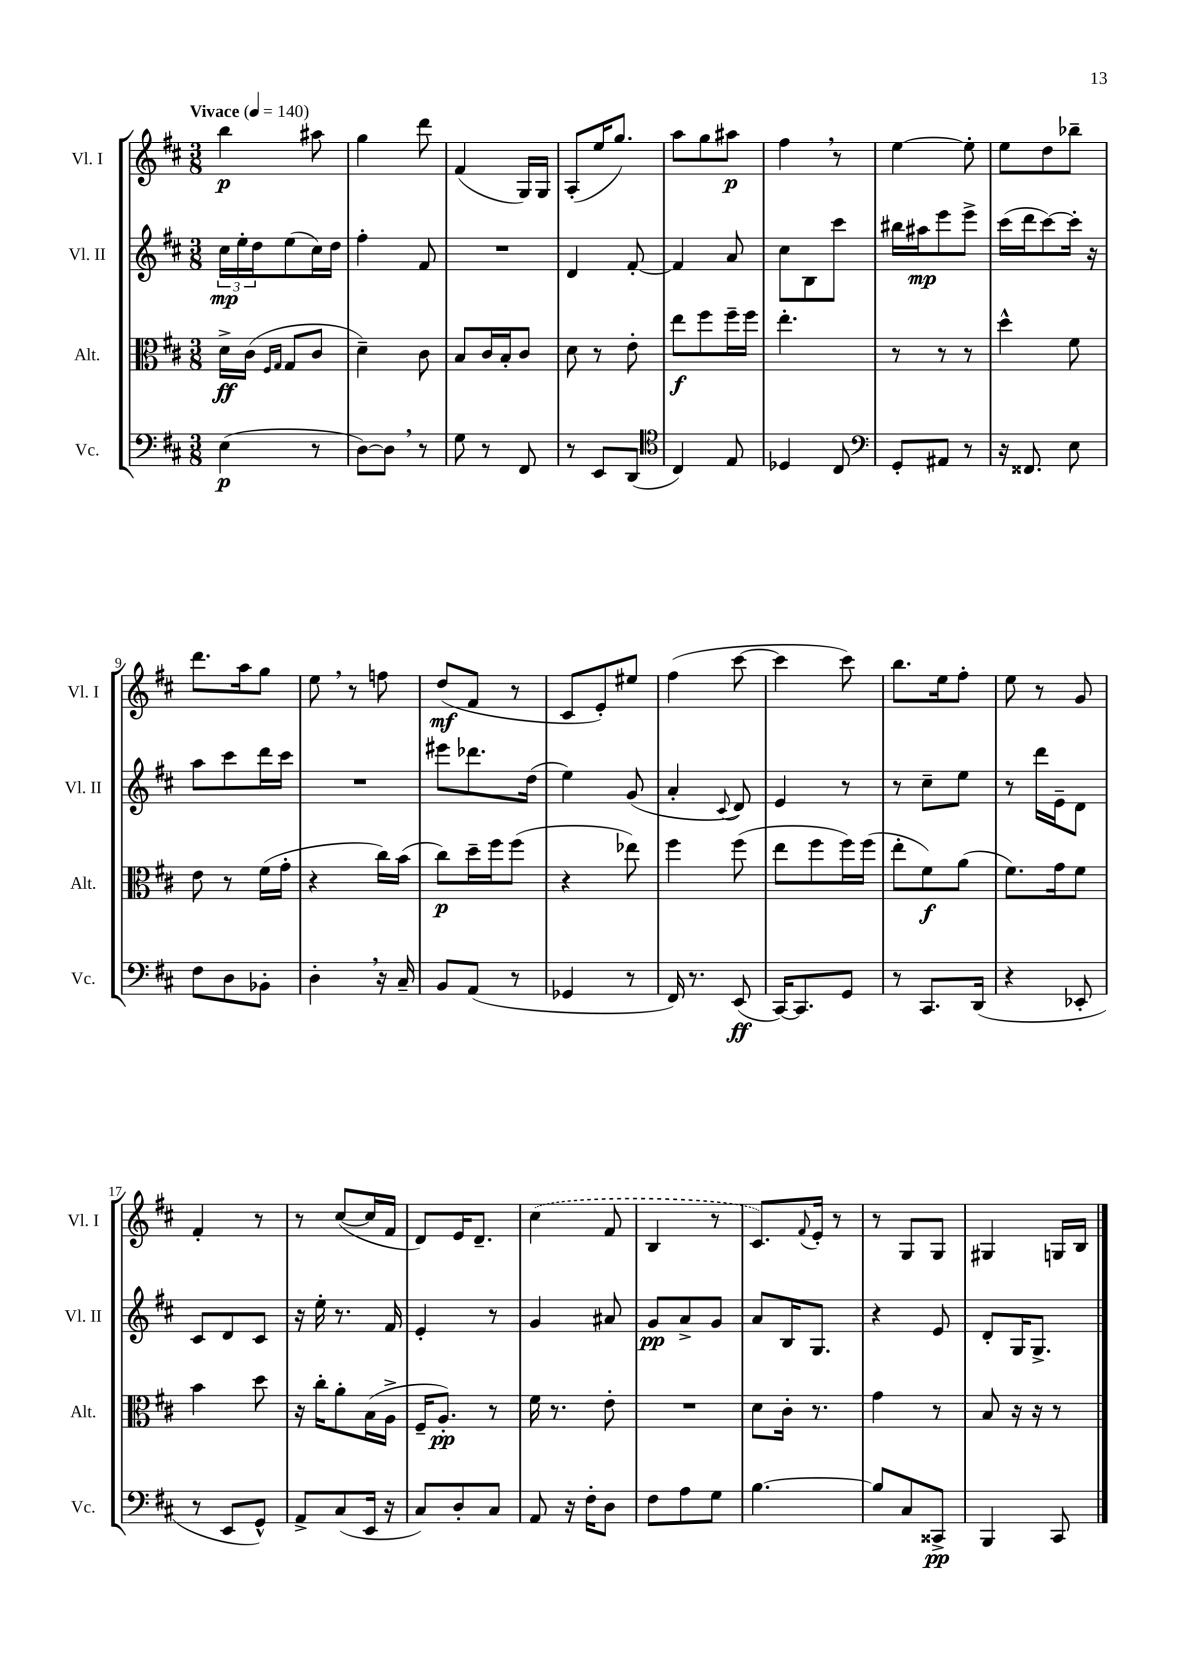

**kern	**dynam	**kern	**dynam	**kern	**dynam	**kern	**dynam
*part4	*part4	*part3	*part3	*part2	*part2	*part1	*part1
*staff4	*staff4	*staff3	*staff3	*staff2	*staff2	*staff1	*staff1
*I"Vc.	*	*I"Alt.	*	*I"Vl. II	*	*I"Vl. I	*
*I'Vc.	*	*I'Alt.	*	*I'Vl. II	*	*I'Vl. I	*
*clefF4	*	*clefC3	*	*clefG2	*	*clefG2	*
*k[f#c#]	*	*k[f#c#]	*	*k[f#c#]	*	*k[f#c#]	*
*M3/8	*	*M3/8	*	*M3/8	*	*M3/8	*
*MM140	*	*MM140	*	*MM140	*	*MM140	*
=1	=1	=1	=1	=1	=1	=1	=1
!	!	!	!	!	!	!LO:TX:a:B:t=Vivace	!
(4E\	p	16d^\LL	ff	24cc#\LL	mp	4bb\	p
.	.	.	.	24ee'\	.	.	.
.	.	(16c#\JJ	.	.	.	.	.
.	.	.	.	24dd\J	.	.	.
.	.	16qqF#/LL	.	.	.	.	.
.	.	16qqG/JJ	.	.	.	.	.
.	.	8G/L	.	(8ee\	.	.	.
8r	.	8c#/J	.	16cc#\L)	.	8aa#X\	.
.	.	.	.	16dd\JJ	.	.	.
=2	=2	=2	=2	=2	=2	=2	=2
[8D\L)	.	4d~\)	.	4ff#'\	.	4gg\	.
8D,\J]	.	.	.	.	.	.	.
8r	.	8c#\	.	8f#/	.	8ddd\	.
=3	=3	=3	=3	=3	=3	=3	=3
8G\	.	8B/L	.	4.r	.	(4f#/	.
8r	.	16c#/L	.	.	.	.	.
.	.	16B'/J	.	.	.	.	.
8FF#/	.	8c#/J	.	.	.	16G/LL)	.
.	.	.	.	.	.	16G/JJ	.
=4	=4	=4	=4	=4	=4	=4	=4
8r	.	8d\	.	4d/	.	(8A'/L	.
8EE/L	.	8r	.	.	.	16ee/K	.
.	.	.	.	.	.	8.gg/J)	.
(8DD/J	.	8e'\	.	[8f#'/	.	.	.
=5	=5	=5	=5	=5	=5	=5	=5
*clefC4	*	*	*	*	*	*	*
4C#/)	.	8ee\L	f	4f#/]	.	8aa\L	.
.	.	8ff#\	.	.	.	8gg\	.
8E/	.	16ff#~\L	.	8a/	.	8aa#X\J	p
.	.	16ff#\JJ	.	.	.	.	.
=6	=6	=6	=6	=6	=6	=6	=6
4D-X/	.	4.ee'\	.	8cc#\L	.	4ff#,\	.
.	.	.	.	8B\	.	.	.
8C#/	.	.	.	8ccc#\J	.	8r	.
=7	=7	=7	=7	=7	=7	=7	=7
*clefF4	*	*	*	*	*	*	*
8GG'/L	.	8r	.	16bb#X\LL	.	[4ee\	.
.	.	.	.	16aa#X\J	mp	.	.
8AA#X/J	.	8r	.	8eee\	.	.	.
8r	.	8r	.	8eee^\J	.	8ee'\]	.
=8	=8	=8	=8	=8	=8	=8	=8
16r	.	4dd^^\	.	(16ccc#\LL	.	8ee\L	.
8.FF##X/	.	.	.	16ddd\J	.	.	.
.	.	.	.	[8ccc#\)	.	8dd\	.
8E\	.	8f#\	.	16ccc#'\Jk]	.	8bb-X~\J	.
.	.	.	.	16r	.	.	.
!!LO:LB:g=z
=9	=9	=9	=9	=9	=9	=9	=9
8F#\L	.	8e\	.	8aa\L	.	8.ddd\L	.
8D\	.	8r	.	8ccc#\	.	.	.
.	.	.	.	.	.	16aa\k	.
8BB-X'\J	.	(16f#\LL	.	16ddd\L	.	8gg\J	.
.	.	16g'\JJ	.	16ccc#\JJ	.	.	.
=10	=10	=10	=10	=10	=10	=10	=10
4D',\	.	4r	.	4.r	.	8ee,\	.
.	.	.	.	.	.	8r	.
16r	.	16cc#\LL)	.	.	.	8ffn\	.
16C#~/	.	(16b\JJ	.	.	.	.	.
=11	=11	=11	=11	=11	=11	=11	=11
8BB/L	.	8cc#\L)	p	8eee#X\L	.	(8dd/L	mf
(8AA/J	.	16dd~\L	.	8.ddd-X\	.	8f#/J	.
.	.	16ff#\J	.	.	.	.	.
8r	.	(8ff#\J	.	.	.	8r	.
.	.	.	.	(16dd\Jk	.	.	.
=12	=12	=12	=12	=12	=12	=12	=12
4GG-X/	.	4r	.	4ee\)	.	8c#/L	.
.	.	.	.	.	.	8e'/)	.
8r	.	8ee-X\)	.	(8g/	.	8ee#X/J	.
=13	=13	=13	=13	=13	=13	=13	=13
16FF#/)	.	4ff#\	.	4a'/	.	(4ff#\	.
8.r	.	.	.	.	.	.	.
.	.	.	.	8qqc#/	.	.	.
(8EE/	ff	(8ff#\	.	8d/)	.	[8ccc#\	.
=14	=14	=14	=14	=14	=14	=14	=14
[16CC#/KL)	.	8ee\L	.	4e/	.	4ccc#\]	.
8.CC#/]	.	.	.	.	.	.	.
.	.	8ff#\	.	.	.	.	.
8GG/J	.	16ff#\L)	.	8r	.	8ccc#\)	.
.	.	(16ff#\JJ	.	.	.	.	.
=15	=15	=15	=15	=15	=15	=15	=15
8r	.	8ee'\L	.	8r	.	8.bb\L	.
8.CC#/L	.	8f#\)	f	8cc#~\L	.	.	.
.	.	.	.	.	.	16ee\k	.
.	.	(8a\J	.	8ee\J	.	8ff#'\J	.
(16DD/Jk	.	.	.	.	.	.	.
=16	=16	=16	=16	=16	=16	=16	=16
4r	.	8.f#\L)	.	8r	.	8ee\	.
.	.	.	.	16ddd\LL	.	8r	.
.	.	16g\k	.	16e~\J	.	.	.
8EE-X'/	.	8f#\J	.	8d\J	.	8g/	.
!!LO:LB:g=z
=17	=17	=17	=17	=17	=17	=17	=17
8r	.	4b\	.	8c#/L	.	4f#'/	.
8EE/L	.	.	.	8d/	.	.	.
8GG^^/J)	.	8dd\	.	8c#/J	.	8r	.
=18	=18	=18	=18	=18	=18	=18	=18
8AA^/L	.	16r	.	16r	.	8r	.
.	.	16cc#'\KL	.	16ee'\	.	.	.
(8C#/	.	8a'\	.	8.r	.	([8cc#/L	.
16EE/Jk	.	(16B\L	.	.	.	16cc#/L]	.
16r	.	16A^\JJ	.	16f#/	.	16f#/JJ	.
=19	=19	=19	=19	=19	=19	=19	=19
8C#/L)	.	16F#~/KL	.	4e'/	.	8d/L)	.
.	.	8.A'/J)	pp	.	.	.	.
8D'/	.	.	.	.	.	16e/K	.
.	.	.	.	.	.	8.d~/J	.
8C#/J	.	8r	.	8r	.	.	.
=20	=20	=20	=20	=20	=20	=20	=20
8AA/	.	16f#\	.	4g/	.	(4cc#\	.
.	.	8.r	.	.	.	.	.
16r	.	.	.	.	.	.	.
16F#'\KL	.	.	.	.	.	.	.
8D\J	.	8e'\	.	8a#X/	.	8f#/	.
=21	=21	=21	=21	=21	=21	=21	=21
8F#\L	.	4.r	.	8g/L	pp	4B/	.
8A\	.	.	.	8a^/	.	.	.
8G\J	.	.	.	8g/J	.	8r	.
=22	=22	=22	=22	=22	=22	=22	=22
[4.B\	.	8d\L	.	8a/L	.	8.c#/L)	.
.	.	16c#'\Jk	.	16B/K	.	.	.
.	.	.	.	.	.	8qqf#/	.
.	.	8.r	.	8.G/J	.	16e'/Jk	.
.	.	.	.	.	.	8r	.
=23	=23	=23	=23	=23	=23	=23	=23
8B/L]	.	4g\	.	4r	.	8r	.
8C#/	.	.	.	.	.	8G/L	.
8CC##X^/J	pp	8r	.	8e/	.	8G/J	.
=24	=24	=24	=24	=24	=24	=24	=24
4BBB/	.	8B/	.	8d'/L	.	4G#X/	.
.	.	16r	.	16G/K	.	.	.
.	.	16r	.	8.G^/J	.	.	.
8CC#/	.	8r	.	.	.	16Gn/LL	.
.	.	.	.	.	.	16B/JJ	.
==	==	==	==	==	==	==	==
*-	*-	*-	*-	*-	*-	*-	*-
